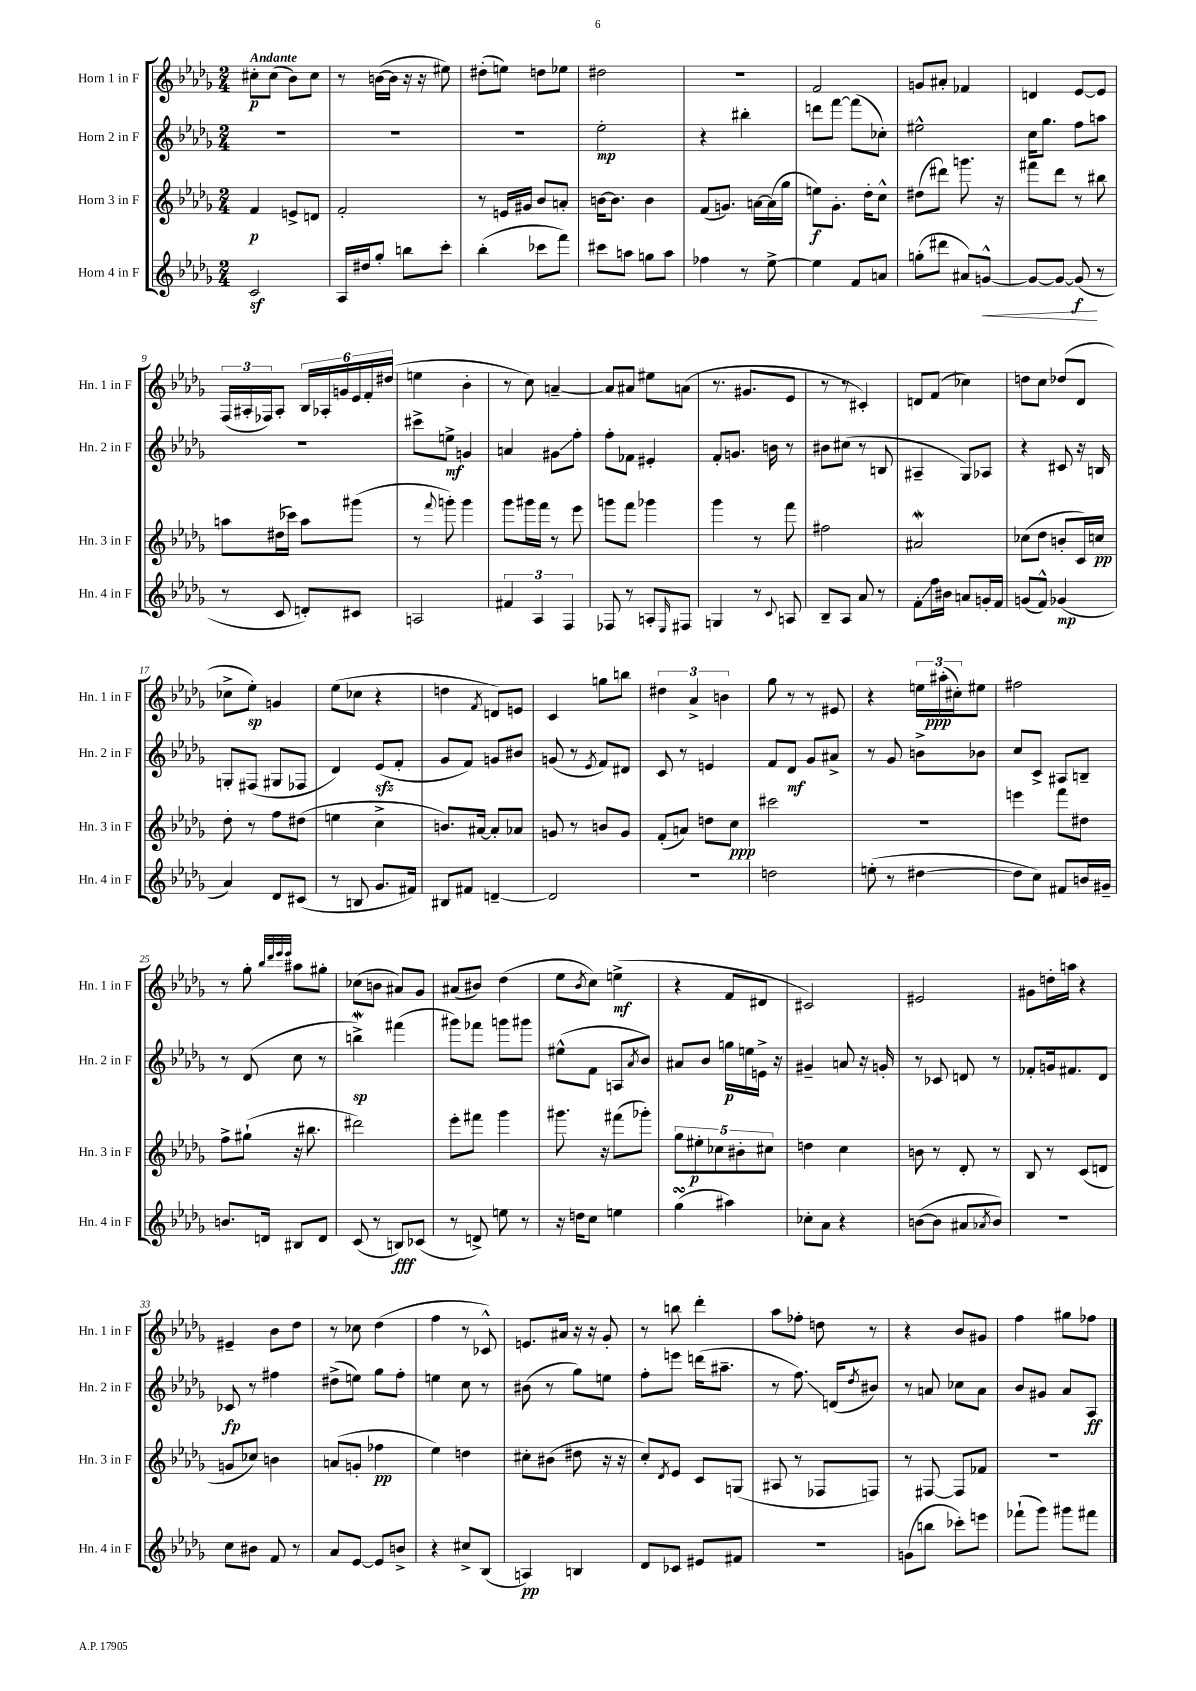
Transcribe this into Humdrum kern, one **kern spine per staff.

**kern	**kern	**kern	**kern
*staff4	*staff3	*staff2	*staff1
*clefG2	*clefG2	*clefG2	*clefG2
*k[b-e-a-d-g-]	*k[b-e-a-d-g-]	*k[b-e-a-d-g-]	*k[b-e-a-d-g-]
*M2/4	*M2/4	*M2/4	*M2/4
2c	4f	2r	8cc#'
.	.	.	(8cc#
.	8e^	.	8b-)
.	8d	.	8cc#
=	=	=	=
16A-	2f'	2r	8r
16dd#	.	.	.
8gg-'	.	.	([16b
.	.	.	16b]
8bb	.	.	16r
.	.	.	16r
8ccc'	.	.	8ee#)
=	=	=	=
(4bb-'	8r	2r	(8dd#'
.	16e	.	8ee)
.	16g#	.	.
8ccc-	8b-	.	8dd
8fff)	8a'	.	8ee-
=	=	=	=
8ccc#	[16b	2ee-'	2dd#
.	8.b]	.	.
8aa	.	.	.
8gg	4b	.	.
8aa	.	.	.
=	=	=	=
4ff-	(8f	4r	2r
.	8.g)	.	.
8r	.	4bb#'	.
.	[16a	.	.
[8ee-^	(16a]	.	.
.	16gg-	.	.
=	=	=	=
4ee-]	8ee)	8ddd	2f
.	8.g-'	[8fff	.
8f	.	(8fff]	.
.	16dd-'	.	.
8a	8cc^^	8cc-')	.
=	=	=	=
(8gg'	(8dd#	2ee#^^	8g
8ddd#	8ddd#)	.	8a#'
8a#)	8.ggg	.	4f-
[8g^^	.	.	.
.	16r	.	.
=	=	=	=
8g_	8fff#	16cc	4d
.	.	8.gg-	.
8g_	8ddd-	.	.
(8g]	8r	8ff	[8e-
8r	8bb#	8aa	8e-]
=	=	=	=
8r	8aa	2r	(24F
.	.	.	24A#'
.	.	.	24F-)
8c	(16dd#	.	8A#'
.	16ccc-)	.	.
8d')	8aa	.	24B-
.	.	.	24A-'
.	.	.	24g
8c#	(8ggg#	.	24e-
.	.	.	24f'
.	.	.	(24dd#
=	=	=	=
2A	8r	8ccc#^	4ee
.	8qqfff	.	.
.	8ggg')	8ee^	.
.	4ggg	4g	4b-'
=	=	=	=
6f#	8ggg-	4a	8r
.	16ggg#	.	8cc)
6A-	.	.	.
.	16fff	.	.
.	8r	8g#	[4a~
6F	.	.	.
.	8eee-	8ff'	.
=	=	=	=
8F-	8ggg	8ff'	8a]
8r	8fff	8f-	8a#
8A'	4ggg-	4e#'	8ee#
16qqE-	.	.	.
8F#	.	.	(8a
=	=	=	=
4G	4ggg-	8f'	8.r
.	.	8.g	.
.	.	.	8.g#
8r	8r	.	.
.	.	16b	.
8qqc	.	.	.
8A	8fff	8r	8e-
=	=	=	=
8B-~	2ff#	8b#	8r
8A-	.	(8cc#	8r
8a-	.	8r	4c#')
8r	.	8B	.
=	=	=	=
8f'	2a#	4A#~	8d
16ff	.	.	(8f
16b#	.	.	.
8a	.	8G-)	4cc-)
16g'	.	8A-	.
16f	.	.	.
=	=	=	=
(8g	(8cc-	4r	8dd
8f^^)	8dd-	.	8cc
(4g-	8b'	8c#	(8dd-
.	16c)	16r	8d-
.	16cc	16B	.
=	=	=	=
4a-)	8dd-'	8G'	8cc-^
.	8r	(8F#	8ee-')
8d-	8ff	8G#	4g
(8c#	(8dd#	8F-	.
=	=	=	=
8r	4ee	4d-)	(8ee-
8B	.	.	8cc-
8.g-	4cc^	(8e-	4r
.	.	8f'	.
16f#)	.	.	.
=	=	=	=
8B#	8.b)	8g-	4dd
8f#	.	8f)	.
.	[16a#	.	.
.	.	.	8qf
[4d~	8a#']	8g	8d)
.	8a-	8b#	8e
=	=	=	=
2d]	8g	(8g	4c
.	8r	8r	.
.	.	8qe-	.
.	8b	8f)	8gg
.	8g	8d#	8bb
=	=	=	=
2r	(8f'	8c	6dd#
.	8a)	8r	.
.	.	.	6a-^
.	8dd	4e	.
.	.	.	6b
.	8cc	.	.
=	=	=	=
2dd	2ccc#	8f	8gg-
.	.	8d-	8r
.	.	8g-	8r
.	.	8a#^	8e#
=	=	=	=
(8ee'	2r	8r	4r
8r	.	8g-	.
[4dd#	.	8b^	24ee
.	.	.	(24aa#'
.	.	.	24cc#')
.	.	8b-	8ee#
=	=	=	=
8dd#]	4eee	8cc	2ff#
8cc)	.	8c^	.
8f#	8fff	8A#	.
16b	8dd#	8B~	.
16g#~	.	.	.
=	=	=	=
8.b	8ff^	8r	8r
.	(8gg#`	(8d-	8gg-'
16d	.	.	.
.	.	.	32qqbb-
.	.	.	32qqddd-
.	.	.	32qqeee-
.	.	.	32qqeee-
8B#	16r	8cc	8aa#
.	8.bb#	.	.
8d	.	8r	8gg#'
=	=	=	=
(8c	2ddd#)	4bb^)	(8cc-
8r	.	.	8b
8B)	.	(4fff#	8a#)
(8c-	.	.	8g-
=	=	=	=
8r	8eee-'	8ggg#)	(8a#
8d^)	8fff#	8fff-	8b#)
8ee	4ggg-	8ggg	(4dd-
8r	.	8ggg#	.
=	=	=	=
16r	8.ggg#	(8ee#^^	8ee-
16dd	.	.	.
.	.	.	8qb-
8cc	.	8f	8cc)
.	16r	.	.
4ee	(8fff#	8A	(4ee^
.	.	8qa-	.
.	8ggg-')	8b-)	.
=	=	=	=
(4gg-	10gg-	8a#	4r
.	10ee#'	.	.
.	.	8b-	.
.	10cc-	.	.
4aa#)	.	16gg	8f
.	10b#'	.	.
.	.	16ee	.
.	.	16e^	8d#
.	10cc#	.	.
.	.	16r	.
=	=	=	=
8cc-'	4dd	4g#~	2c#)
8a-	.	.	.
4r	4cc	8a	.
.	.	16r	.
.	.	16g'	.
=	=	=	=
([8b	8b	8r	2e#
8b]	8r	8c-	.
8a#	8d-'	8d	.
8qa-	.	.	.
8b)	8r	8r	.
=	=	=	=
2r	8B-	8f-'	8g#
.	8r	16g	16dd'
.	.	8.f#	16aa
.	(8c	.	4r
.	8d	8d-	.
=	=	=	=
8cc	8g	8c-	4e#~
8b#	8cc-)	8r	.
8f	4b	4ff#	8b-
8r	.	.	8dd-
=	=	=	=
8a-	(8a	(8dd#^	8r
[8e-	8g'	8ee)	8cc-
8e-]	4ff-	8gg-	(4dd-
8b^	.	8ff'	.
=	=	=	=
4r	4ee-)	4ee	4ff
8cc#^	4dd	8cc	8r
(8B-	.	8r	8c-^^)
=	=	=	=
4A)	8cc#'	(8b#	8.e
.	(8b#	8r	.
.	.	.	16a#
4B	8dd#	8gg-)	16r
.	.	.	16r
.	16r	8ee	8g-'
.	16r	.	.
=	=	=	=
8d-	8cc')	8ff'	8r
.	8qd-	.	.
8c-	8e-	8eee	8bb
8e#	8c	(16ddd	4ddd-'
.	.	8.aa#~	.
8f#	(8G	.	.
=	=	=	=
2r	8A#	8r	8aa-
.	8r	8.ff)	8ff-'
.	8F-	.	8dd
.	.	(16d	.
.	.	8qdd-	.
.	8F)	8b#)	8r
=	=	=	=
(8g	8r	8r	4r
8bb	[8F#	8a	.
8ccc-')	8F#]	8cc-	8b-
8eee	8f-	8a	8g#
=	=	=	=
(8fff-`	2r	8b-	4ff
8ggg-)	.	8g#	.
8ggg#	.	8a-	8gg#
8fff#	.	8A-	8ff-
==	==	==	==
*-	*-	*-	*-
